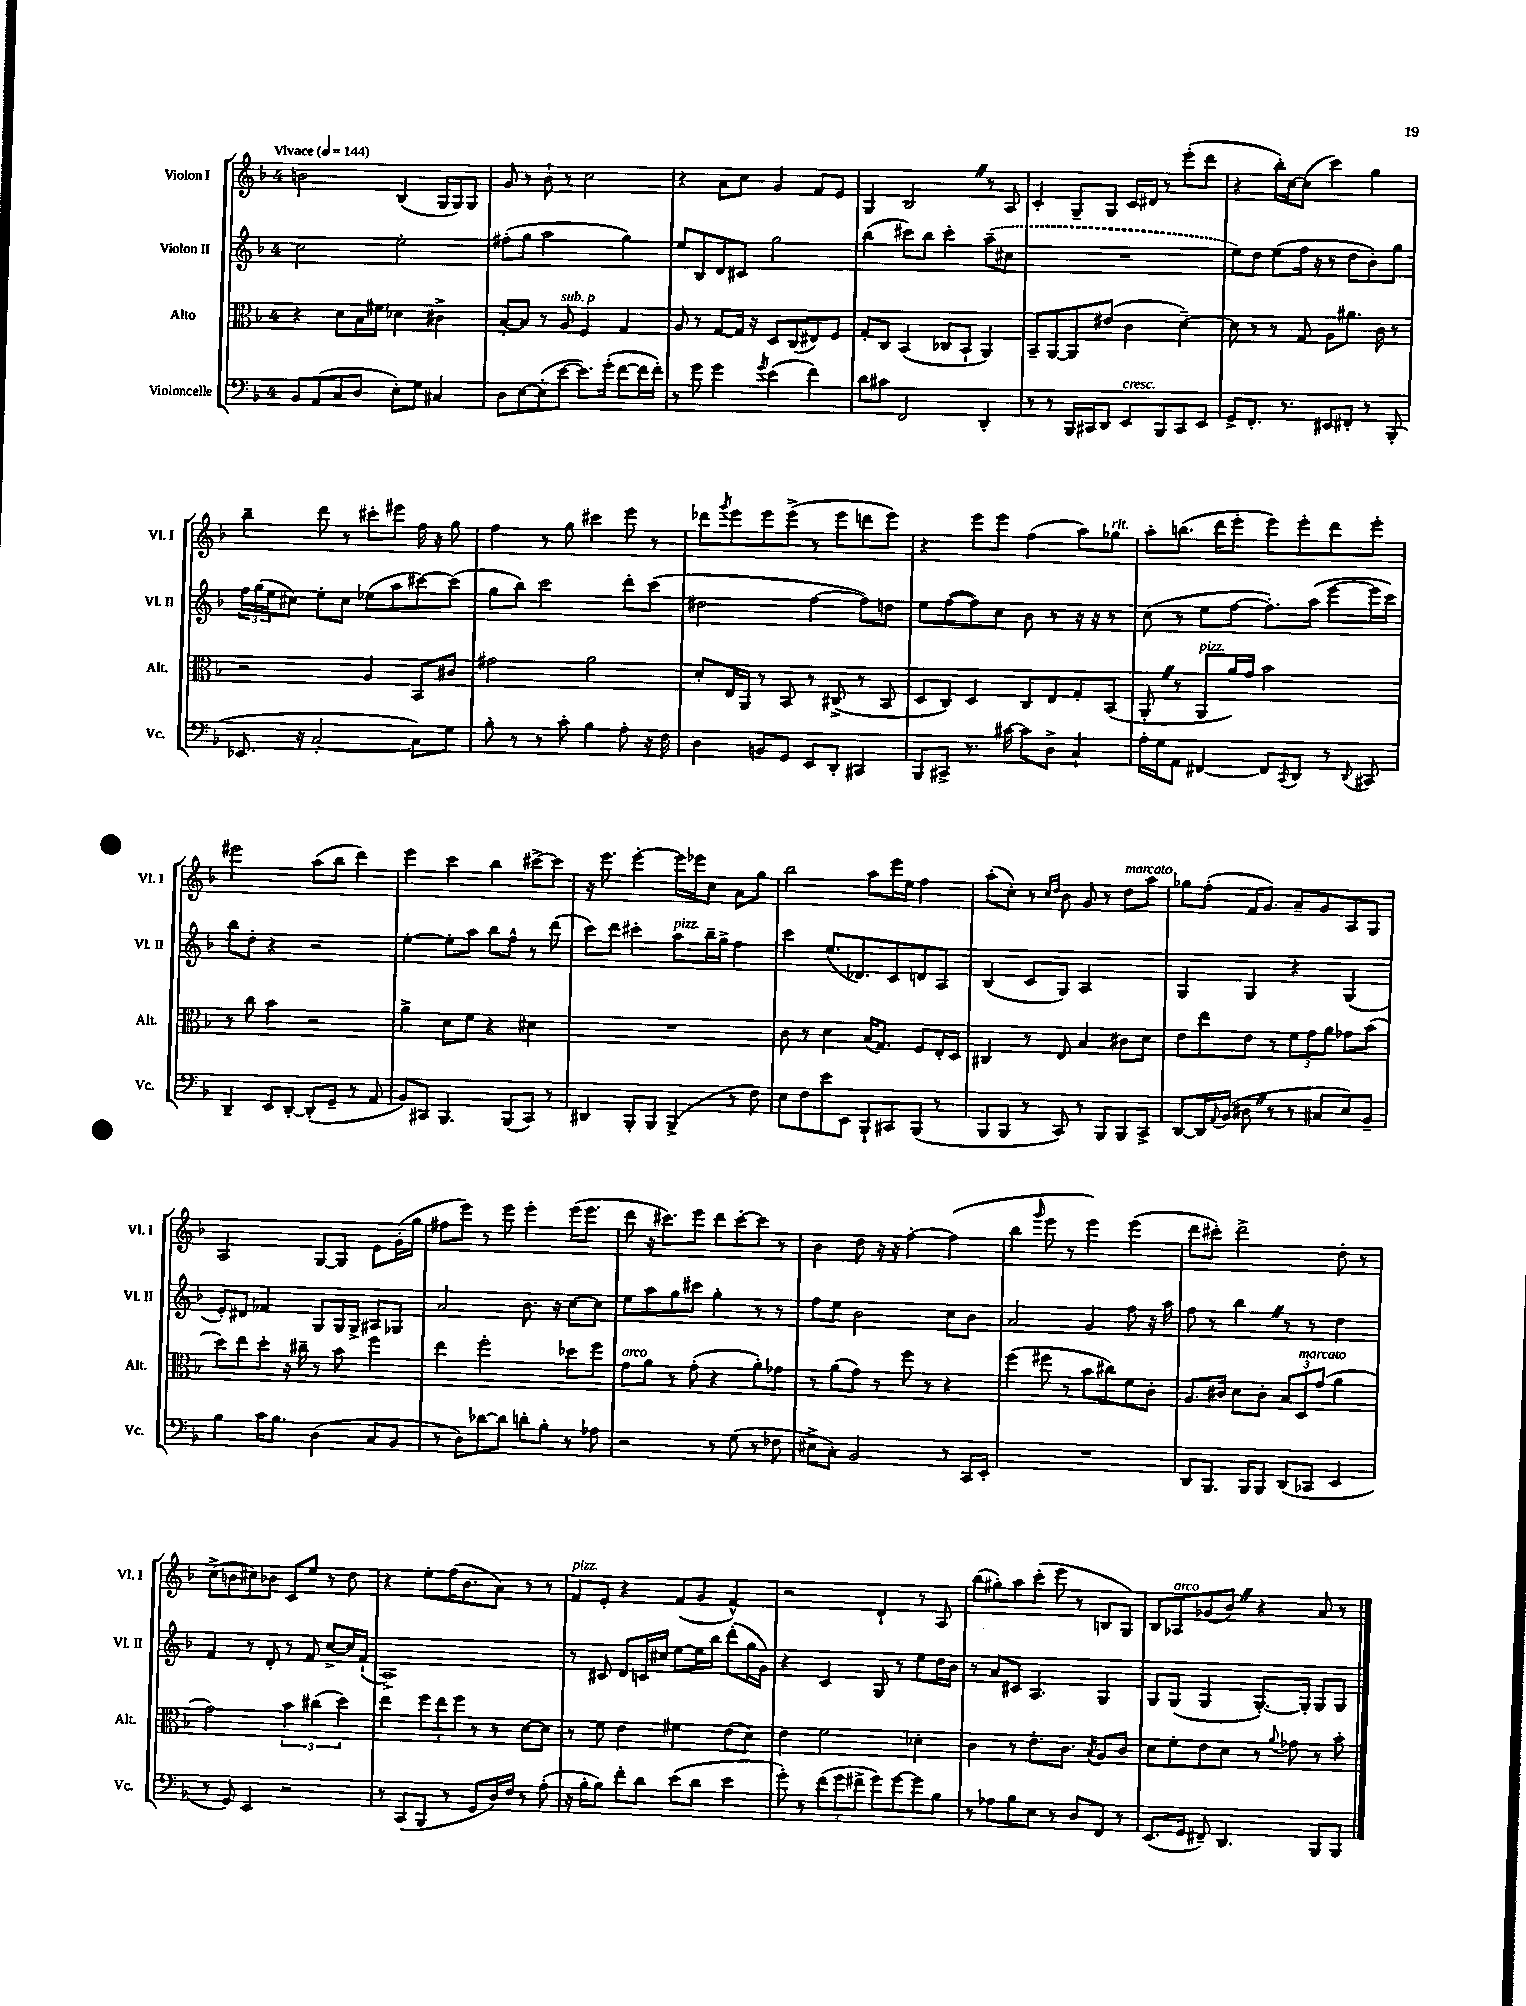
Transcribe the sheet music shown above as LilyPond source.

<<
\new StaffGroup <<
\new Staff = "s0" \with { instrumentName = "Violon I" shortInstrumentName = "Vl. I" } {
    \clef treble \key f \major \once \override Staff.TimeSignature.style = #'single-digit \time 4/4 \tempo "Vivace" 4 = 144
    b'2 bes4( g16 g16) g8 |
    g'8 r8 bes'8-! r8 c''2 |
    r4 a'8 c''8 g'4 f'8 e'8 |
    g4 bes2 \once \override BreathingSign.text = \markup { \musicglyph "scripts.caesura.straight" } \breathe r8 a8 |
    c'4-. g8-- g8 c'16 dis'16 r8 e'''8-.( d'''8 |
    r4 bes''16-.) c''16~ c''8( c'''4) g''4 |
    bes''4-- d'''8 r8 cis'''8-. eis'''8 f''16 r16 g''8 |
    f''4 r8 g''8 cis'''4 e'''8 r8 |
    des'''8 \acciaccatura { g'''8 } e'''8 e'''8 e'''8->( r8 e'''8 d'''8 e'''8) |
    r4 e'''8 e'''8 f''4( a''8) ges''8^\markup { \italic "rit." } |
    a''8-. b''8.( d'''16 e'''8-. e'''8) e'''8-. d'''8 e'''8-. |
    eis'''2 a''8( bes''8 d'''4) |
    e'''4 c'''4 bes''4 cis'''8~-> cis'''8 |
    r16 e'''8. e'''4~-. e'''16 ees'''16 c''8 a'8 g''8 |
    bes''2 a''8 e'''16 e''16 f''4 |
    a''8-.( c''8-.) r8 \grace { c''16 d''16 } bes'8 g'8 r8 d''8^\markup { \italic "marcato" } a''8 |
    ges''8 f''8-.( f'16 g'8.) a'8-- g'8 a8 g8 |
    a2 g8~ g8 e'8 g'16-.( g''16 |
    fis''8 e'''8) r8 e'''8 e'''4-. e'''16( e'''8. |
    d'''8 r16 cis'''8.) e'''8 d'''8 cis'''8~-. cis'''8 r8 |
    bes'4 d''8 r16 r16 f''4~-. f''4( |
    bes''4 \grace { g'''16 } e'''8 r8 e'''4) e'''4( |
    d'''8 cis'''8-.) d'''2-> d''8-. r8 |
    c''8->( b'8 cis''8) bes'8 c'8 e''8 r8 d''8 |
    r4 e''8-. f''16( bes'8. a'8) r8 r8 |
    f'8^\markup { \italic "pizz." } e'8-. r4 f'8( g'8 f'4-^) |
    r2 d'4-! r8 a8 |
    bes''8( gis''8-.) a''8 c'''8-.( e'''8 r8 b8 g8) |
    bes8 aes8^\markup { \italic "arco" } ges'8( bes'8) \once \override BreathingSign.text = \markup { \musicglyph "scripts.caesura.straight" } \breathe r4 a'8 r8 \bar "|." |
}
\new Staff = "s1" \with { instrumentName = "Violon II" shortInstrumentName = "Vl. II" } {
    \clef treble \key f \major \once \override Staff.TimeSignature.style = #'single-digit \time 4/4
    c''2 e''2-. |
    fis''8-.( g''8 a''2 g''4) |
    e''8 bes8 d'8 cis'8 g''2 |
    bes''4( cis'''8) bes''8 cis'''4-. \once \slurDashed a''8--( cis''8 |
    R1 |
    e''8) d''8 e''8( f''16 r16 r8 d''8 bes'8-.) g''8 |
    \tuplet 3/2 { f''16 g''16( e''16 } cis''8) e''8-. cis''8 ees''8( a''8 cis'''8~) cis'''8( |
    g''8 bes''8) c'''2 d'''8-. c'''8( |
    dis''2 f''4~ f''8) d''8 |
    e''8 f''8~( f''8) c''8 bes'8 r8 r16 r16 r8 |
    c''8( r8 e''8 f''8~ f''8.-.) a''16( e'''8~ e'''16 c'''16) |
    bes''8 d''8-. r4 r2 |
    e''4~-. e''8-. a''8 bes''8 f''8-^ r8 d'''8( |
    c'''8) d'''8 cis'''4-. a''8^\markup { \italic "pizz." } bes''16-- g''16-> f''4 |
    c'''4 e''8.( des'8.) c'8 d'8 a8 |
    bes4( c'8 g8) a2 |
    g4 g4 r4 g4( |
    e'8-.) dis'8 fes'4 g8 g16 g16-> ais8 ges8 |
    a'2 bes'8. r16 c''8~ c''8 |
    e''8 a''8 g''8 cis'''8 g''4-. r8 r8 |
    f''8 e''8 bes'2 c''8 bes'8 |
    a'2 g'4 f''8 r16 a''16 |
    f''8 r8 bes''4 \once \override BreathingSign.text = \markup { \musicglyph "scripts.caesura.straight" } \breathe r8 r8 d''4 |
    f'4 r8 d'8-. r8 f'8 c''8~-> c''16 f'16-!( |
    a1->) |
    r8 cis'8 d'8 c'16 cis''16 e''8~ e''16 bes''16 d'''8-.( g''16 g'16) |
    r4 c'4 g8 r8 e''8 d''16 bes'16 |
    r8 a'8 cis'8 a4. g4 |
    g8 g8( g4 g8.~-.) g16-. g8 g8 \bar "|." |
}
\new Staff = "s2" \with { instrumentName = "Alto" shortInstrumentName = "Alt." } {
    \clef alto \key f \major \once \override Staff.TimeSignature.style = #'single-digit \time 4/4
    r4 d'8 bes16 fis'16 des'4 cis'4-> |
    bes8~-. bes8 r8 a8^\markup { \italic "sub. p" } f4 g4 |
    a8 r8 g8~ g16 r16 d8 c8( eis8) f8 |
    g8-. c8 bes,4( ces8 bes,8-! a,4) |
    bes,8-- a,8~ a,8 eis'8( c'4 d'4~--) |
    d'8 r8 r8 g8 a8 ais'8. c'16 r8 |
    r2 a4 bes,8 cis'8 |
    gis'2 a'2 |
    d'8-. e16 a,16 r8 bes,8 r8 cis8->( r8 bes,8 |
    d8 c8) d4 c8 e8 g8-. bes,8( |
    a,8-. \once \override BreathingSign.text = \markup { \musicglyph "scripts.caesura.straight" } \breathe r8 a,8^\markup { \italic "pizz." } a'16) g'16 bes'2 |
    r8 c''8 bes'4 r2 |
    a'4-> d'8 f'8 r4 dis'4 |
    R1 |
    c'8 r8 d'4 bes16( g8.) f8 e16-. d16 |
    cis4 r8 e8 bes4 cis'8 d'8 |
    e'8 e''8 e'8 r8 \tuplet 3/2 { f'8 g'8 a'8 } ges'8 bes'8( |
    d''8) e''8 d''8-. r16 cis''16-- r8 bes'8 f''4 |
    e''4 f''2-. des''8 f''8 |
    g'8^\markup { \italic "arco" } a'8 r8 g'8-.( r4 a'8-.) ges'8 |
    r8 a'8( g'8) r8 f''8 r8 r4 |
    f''4( fis''8 r8 bes'8 cis''8) f'8 c'8-. |
    a8. cis'16 d'8 cis'8-. \tuplet 3/2 { bes8 d8^\markup { \italic "marcato" } g'8( } a'4 |
    g'2) \tuplet 3/2 { bes'4 cis''4( d''4) } |
    e''4 \tuplet 3/2 { f''8 e''8 f''8 } r8 r8 d'8~ d'8 |
    r8 f'8 e'4 fis'4 e'8( d'8) |
    e'4 f'2 des'4-. |
    c'4 r8 e'8.-. c'8. \acciaccatura { bes8 } a8 c'8 |
    d'8 f'8-. e'8 d'8 r8 \appoggiatura { a'8 } ges'8 r8 bes'8-. \bar "|." |
}
\new Staff = "s3" \with { instrumentName = "Violoncelle" shortInstrumentName = "Vc." } {
    \clef bass \key f \major \once \override Staff.TimeSignature.style = #'single-digit \time 4/4
    bes,8 a,8( c8 d8 e8-.) g8 cis4 |
    d8 e8~ e8-.( e'8~ e'8.) g'16-.( f'8~ f'16 f'16-.) |
    r8 g'8 g'4 \acciaccatura { g'8 } e'4( f'4) |
    d'8 cis'8 f,2 d,4-. |
    r8 r8 bes,,16 cis,16 d,8 e,8^\markup { \italic "cresc." } bes,,8 cis,8 e,8 |
    g,8-> f,8.-. r8. eis,8 fis,8-. r8 bes,,8-.( |
    ees,8. r16 c2~-. c8) g8 |
    bes8-. r8 r8 c'8-. bes4 a8-. r16 f16 |
    d4 b,8 g,8 e,8 d,8-. cis,4 |
    bes,,8 cis,8-> r8. cis'16~ cis'8 d8-> c4-! |
    a16-. g16 a,8 fis,4~ fis,8 \acciaccatura { c,8 } d,8 r8 \appoggiatura { d,8 } cis,8 |
    d,4-- e,8 d,8~-. d,8-.( g,8-- r8 a,8 |
    bes,8) cis,8 bes,,4. bes,,8( cis,8) r8 |
    dis,4 bes,,8-. bes,,8 bes,,4->( r8 f8) |
    e8 f8 e'8 e,8 bes,,8-! cis,8 bes,,8( r8 |
    bes,,8 bes,,8 r8 c,8) r8 bes,,8 bes,,8 c,8-> |
    d,8~ d,16 \appoggiatura { a,8 } bes,16( dis8 \once \override BreathingSign.text = \markup { \musicglyph "scripts.caesura.straight" } \breathe r8 r8 cis8 e8) bes,8-- |
    bes4 c'16 bes8. d4( c8 bes,8 |
    r8 d8) des'8~ des'8 d'8-. bes8-. r8 aes8 |
    r2 r8 g8( r8 fes8 |
    eis8-> c8-.) bes,2 r8 c,16 e,16-. |
    R1 |
    d,8 bes,,8. bes,,16 bes,,8 d,8( ces,8 e,4 |
    r8 g,8) e,4 r2 |
    r8 c,8( bes,,8 r8 g,8 d16) f16 r8 a8-.( |
    r16 bes16-. bes8) f'8-. d'8 e'8( d'8 e'4 |
    g'8-.) r8 \tuplet 3/2 { f'8( g'8 fis'8-> } g'8) g'8~ g'8 bes8 |
    r8 aes8 bes8 e8 r8 d8 f,8 r8 |
    e,8.( g,16 fis,8--) d,4. bes,,8 bes,,8 \bar "|." |
}
>>
>>
\layout { \context { \Score \remove "Bar_number_engraver" } }
